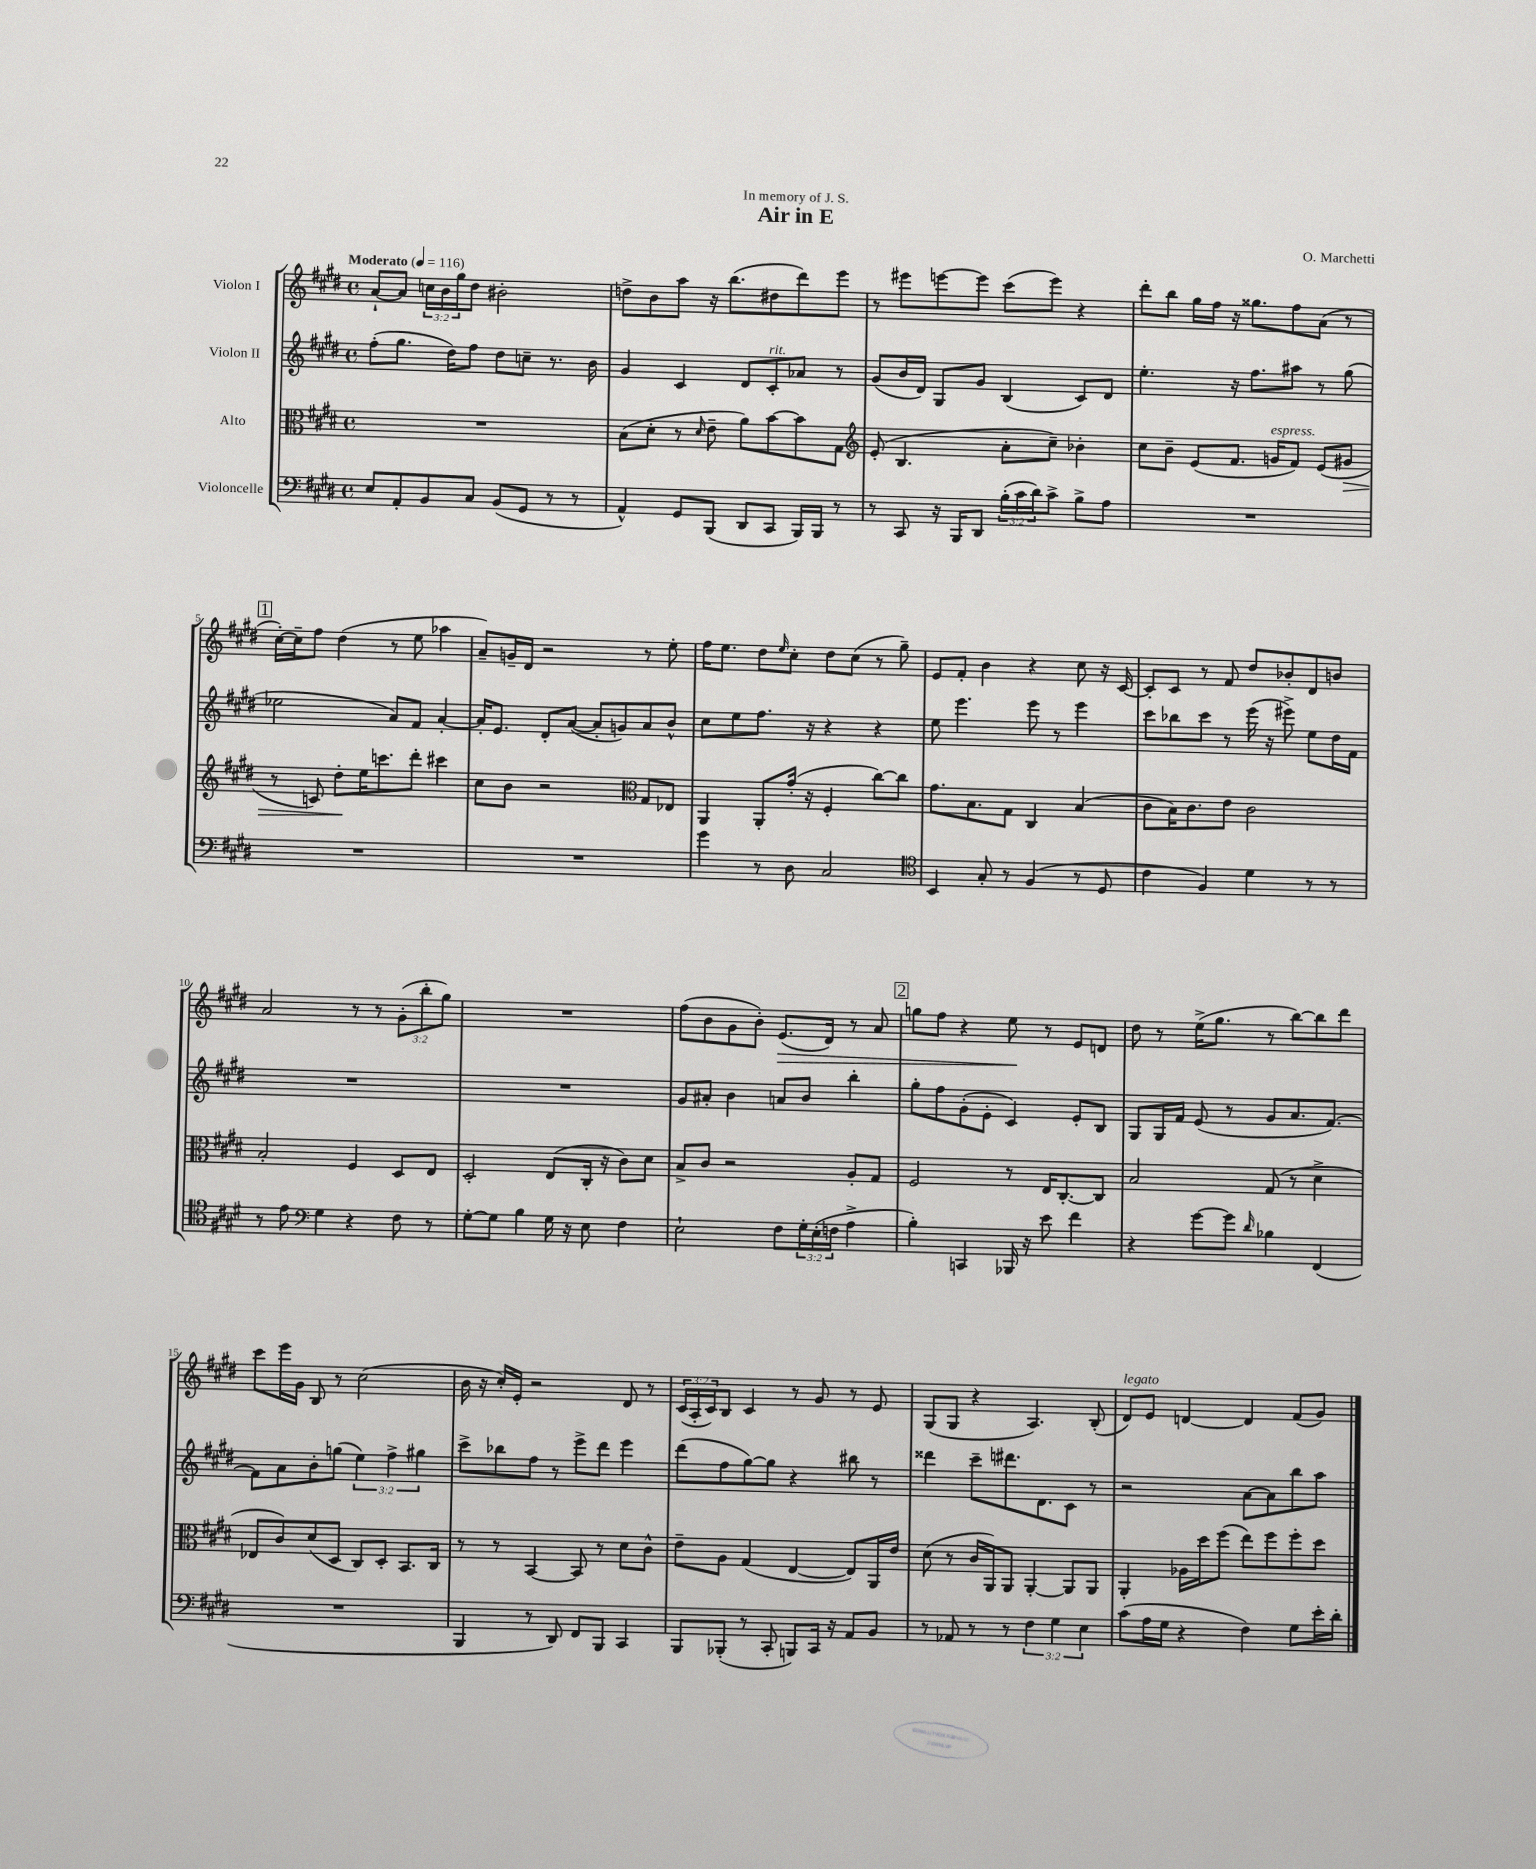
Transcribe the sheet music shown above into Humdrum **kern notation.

**kern	**kern	**dynam	**kern	**kern	**dynam
*part4	*part3	*part3	*part2	*part1	*part1
*staff4	*staff3	*staff3	*staff2	*staff1	*staff1
*I"Violoncelle	*I"Alto	*	*I"Violon II	*I"Violon I	*
*clefF4	*clefC3	*	*clefG2	*clefG2	*
*k[f#c#g#d#]	*k[f#c#g#d#]	*	*k[f#c#g#d#]	*k[f#c#g#d#]	*
*M4/4	*M4/4	*	*M4/4	*M4/4	*
*met(c)	*met(c)	*	*met(c)	*met(c)	*
*MM116	*MM116	*	*MM116	*MM116	*
=1	=1	=1	=1	=1	=1
!	!	!	!	!LO:TX:a:B:t=Moderato	!
8E/L	1r	.	(8ff#'\L	[8a`/L	.
8AA'/	.	.	8.gg#\J	8a/J]	.
8BB/	.	.	.	24ccn\LL	.
.	.	.	.	24b\	.
.	.	.	16dd#\KL)	.	.
.	.	.	.	24gg#\J	.
8C#/J	.	.	8ff#\J	8dd#\J	.
(8BB/L	.	.	8dd#\L	2b#X'\	.
8GG#/J	.	.	8ccn~\J	.	.
8r	.	.	8.r	.	.
8r	.	.	.	.	.
.	.	.	16b\	.	.
=2	=2	=2	=2	=2	=2
4AA^^/)	(8B\L	.	4g#/	8ddn^\L	.
.	8d#'\J	.	.	8b\	.
8GG#/L	8r	.	4c#/	8aa\J	.
.	16qqd#/	.	.	.	.
(8BBB/J	8e~\	.	.	16r	.
.	.	.	.	(8.bb\L	.
8DD#/L	8a\L)	.	8d#/L	.	.
!	!	!	!LO:TX:a:i:t=rit.	!	!
8CC#/J	[8b\	.	8c#'/	8dd#X\	.
16BBB/LL)	8b\]	.	8a-X/J	8ddd#\)	.
16BBB/JJ	.	.	.	.	.
8r	8G#\J	.	8r	8eee\J	.
=3	=3	=3	=3	=3	=3
*	*clefG2	*	*	*	*
8r	(8e'/	.	(8g#/L	8r	.
8CC#/	4.B/	.	16b/L	8eee#X\L	.
.	.	.	16d#/JJ)	.	.
16r	.	.	8G#/L	[8eeen\	.
16BBB/KL	.	.	.	.	.
8DD#/J	.	.	8g#/J	8eee\J]	.
(24B'\LL	8a'\L	.	(4B/	(8ccc#\L	.
24c#\	.	.	.	.	.
24d#\J)	.	.	.	.	.
8c#^\J	8cc#~\J)	.	.	8eee\J)	.
8B^\L	4b-X'\	.	8c#/L)	4r	.
8A\J	.	.	8d#/J	.	.
=4	=4	=4	=4	=4	=4
1r	8cc#\L	.	4.ee'\	8ddd#'\L	.
.	8b~\J	.	.	8bb\J	.
.	(8e/L	.	.	16gg#\LL	.
.	.	.	.	16ff#\JJ	.
.	8.f#/J	.	16r	16r	.
.	.	.	8.ff#\L	8.gg##X\L	.
!	!LO:TX:a:i:t=espress.	!	!	!	!
.	16gn/KL	.	.	.	.
.	8f#/J)	.	8aa#X\J	8ff#\	.
.	(8e/L	.	8r	(8a\J	.
!	!	!LO:HP:b	!	!	!
.	8g#X/J	>	(8gg#\	8r	.
!!LO:LB:g=z
!!LO:REH:place=s1:t=1
=5	=5	=5	=5	=5	=5
1r	8r	.	2ee-X\	[16cc#'\LL)	.
.	.	.	.	16cc#~\J]	.
.	8cn/)	.	.	8ff#\J	.
.	8dd#'\L	.	.	(4dd#\	.
.	16ee\K	]	.	.	.
.	8.cccn\	.	.	.	.
.	.	.	8a/L)	8r	.
.	8ddd#'\J	.	8f#/J	8ee\	.
.	4ccc#X\	.	[4a'/	4aa-X\	.
=6	=6	=6	=6	=6	=6
1r	8cc#\L	.	16a'/KL]	8a~/L)	.
.	.	.	8.e/J	.	.
.	8b\J	.	.	16gn~/L	.
.	.	.	.	16d#/JJ	.
.	2r	.	8d#'/L	2r	.
.	.	.	([8a/J	.	.
.	.	.	8a'/L]	.	.
.	.	.	8gn/)	.	.
*	*clefC3	*	*	*	*
.	8G#/L	.	8a/	8r	.
.	8E-X/J	.	8b^^/J	8ee'\	.
=7	=7	=7	=7	=7	=7
4g#\	4AA/	.	8cc#\L	16ff#\KL	.
.	.	.	.	8.ee\J	.
.	.	.	8ee\	.	.
8r	8AA'/L	.	8.ff#\J	8dd#\L	.
.	.	.	.	16qqee/	.
8D#\	(16g#'/Jk	.	.	8cc#'\J	.
.	16r	.	16r	.	.
2C#/	4F#'/	.	4r	8dd#\L	.
.	.	.	.	(8cc#\J	.
.	[8cc#\L)	.	4r	8r	.
.	8cc#\J]	.	.	8gg#~\)	.
=8	=8	=8	=8	=8	=8
*clefC4	*	*	*	*	*
4BB/	8.g#\L	.	8ee\	8e/L	.
.	.	.	4.eee\	8f#'/J	.
.	8.B\	.	.	.	.
8G#'/	.	.	.	4b\	.
8r	8G#\J	.	.	.	.
(4F#/	4C#/	.	8eee\	4r	.
.	.	.	8r	.	.
8r	(4B/	.	4eee\	8cc#\	.
8D#/	.	.	.	16r	.
.	.	.	.	[16c#/	.
=9	=9	=9	=9	=9	=9
4c#\	8c#\L	.	8ccc#\L	8c#'/L]	.
.	16B\K)	.	8bb-X\	8c#/J	.
.	8.c#\	.	.	.	.
4F#/)	.	.	8ccc#\J	8r	.
.	8e\J	.	8r	8f#/	.
4d#\	2c#\	.	(16eee\	8dd#/L	.
.	.	.	16r	.	.
.	.	.	8eee#X^\)	8b-X'/	.
8r	.	.	8ee\L	8d#/	.
8r	.	.	16dd#\L	8bn/J	.
.	.	.	16f#\JJ	.	.
!!LO:LB:g=z
=10	=10	=10	=10	=10	=10
8r	2B'/	.	1r	2a/	.
8e\	.	.	.	.	.
*clefF4	*	*	*	*	*
4G#\	.	.	.	.	.
4r	4F#/	.	.	8r	.
.	.	.	.	8r	.
8F#\	8D#/L	.	.	(12g#'\L	.
.	.	.	.	12bb'\	.
8r	8E/J	.	.	.	.
.	.	.	.	12gg#\J)	.
=11	=11	=11	=11	=11	=11
[8G#'\L	2D#'/	.	1r	1r	.
8G#\J]	.	.	.	.	.
4B\	.	.	.	.	.
16G#\	(8E/L	.	.	.	.
16r	.	.	.	.	.
8E\	16C#'/Jk	.	.	.	.
.	16r	.	.	.	.
4F#\	8c#\L)	.	.	.	.
.	8d#\J	.	.	.	.
=12	=12	=12	=12	=12	=12
2E`\	8B^/L	.	8g#/L	(8ff#\L	.
.	8c#/J	.	8a#X'/J	8b\	.
.	2r	.	4b\	8g#\	.
.	.	.	.	8b'\J)	.
!	!	!	!	!	!LO:HP:b
8F#\L	.	.	8an/L	(8.e/L	>
24G#'\L	.	.	8b/J	.	.
(24E'\	.	.	.	.	.
.	.	.	.	16d#/Jk)	.
24Fn\JJ	.	.	.	.	.
4A^\	8A'/L	.	4bb'\	8r	.
.	8G#/J	.	.	8a/	.
!!LO:REH:place=s1:t=2
=13	=13	=13	=13	=13	=13
4B'\)	2F#/	.	8gg#'\L	8ggn\L	.
.	.	.	8ff#\	8ff#\J	.
4CCn/	.	.	(8g#'\	4r	.
.	.	.	8e'\J	.	.
16BBB-X/	8r	.	4c#/)	8ee\	.
16r	.	.	.	.	.
8e\	16E/KL	.	.	8r	]
.	[8.C#'/	.	.	.	.
4f#\	.	.	8e'/L	8e/L	.
.	8C#/J]	.	8B/J	8dn/J	.
=14	=14	=14	=14	=14	=14
4r	2B/	.	8G#/L	8dd#\	.
.	.	.	16G#/L	8r	.
.	.	.	16f#/JJ	.	.
[8g#\L	.	.	(8e/	(16ee^\KL	.
.	.	.	.	8.gg#\J	.
8g#\J]	.	.	8r	.	.
16qqd#/	.	.	.	.	.
4B-X\	(8G#/	.	8g#/L	8r	.
.	8r	.	8.a/	[8bb\L)	.
(4FF#/	4d#^\	.	.	8bb\]	.
.	.	.	[8.f#/J)	.	.
.	.	.	.	8ddd#\J	.
!!LO:LB:g=z
=15	=15	=15	=15	=15	=15
1r	8E-X/L	.	8f#\L]	8ccc#\L	.
.	8c#/)	.	8a\	16eee\L	.
.	.	.	.	16g#\JJ	.
.	(8d#/	.	8b'\	8B/	.
.	8D#/J	.	(8ggn\J	8r	.
.	8C#/L)	.	6ee\)	(2cc#\	.
.	8D#'/J	.	.	.	.
.	.	.	6ff#^\	.	.
.	8.BB/L	.	.	.	.
.	.	.	6gg#X\	.	.
.	16C#/Jk	.	.	.	.
=16	=16	=16	=16	=16	=16
4BBB/	8r	.	8ccc#^\L	16b\	.
.	.	.	.	16r	.
.	8r	.	8bb-X\	16cc#'/LL)	.
.	.	.	.	16e'/JJ	.
8r	[4BB/	.	8ff#\J	2r	.
8DD#/)	.	.	8r	.	.
8FF#/L	8BB/]	.	8eee^\L	.	.
8BBB/J	8r	.	8ddd#\J	.	.
4CC#/	8d#\L	.	4eee\	8d#/	.
.	8c#^^\J	.	.	8r	.
=17	=17	=17	=17	=17	=17
8BBB/L	8e~\L	.	(8ddd#\L	(24c#/LL	.
.	.	.	.	24A'/	.
.	.	.	.	24c#/J)	.
(8BBB-X'/J	8A\J	.	8ff#\	8B/J	.
8r	(4G#/	.	[8gg#\)	4c#/	.
8CC#'/	.	.	8gg#\J]	.	.
8BBBn/L)	[4E/	.	4r	8r	.
16CC#/Jk	.	.	.	8g#/	.
16r	.	.	.	.	.
8AA/L	8E/L])	.	8bb#X\	8r	.
8BB/J	16AA/L	.	8r	8e/	.
.	16e/JJ	.	.	.	.
=18	=18	=18	=18	=18	=18
8r	(8d#\	.	4ddd##X\	(8G#/L	.
8AA-X/	8r	.	.	8G#/J	.
8r	16c#/LL	.	8ccc#~\L	4r	.
.	16AA/J)	.	.	.	.
8r	8AA/J	.	8.ddd#X\	.	.
6F#\	[4AA'/	.	.	4.A/)	.
.	.	.	8.d#\	.	.
6G#\	.	.	.	.	.
.	8AA/L]	.	8c#\J	.	.
6E\	.	.	.	.	.
.	8AA/J	.	8r	(8B'/	.
=19	=19	=19	=19	=19	=19
!	!	!	!	!LO:TX:a:i:t=legato	!
(8c#\L	4AA'/	.	2r	8d#/L)	.
16A\L	.	.	.	8e/J	.
16G#\JJ	.	.	.	.	.
4r	16A-X\LL	.	.	[4dn/	.
.	16dd#\J	.	.	.	.
.	(8ff#\J	.	.	.	.
4F#\)	8ee\L)	.	[8a\L	4d/]	.
.	8ff#\	.	8a\]	.	.
8G#\L	8ff#'\	.	8bb\	(8f#/L	.
16e'\L	8dd#\J	.	8aa\J	8g#/J)	.
16d#'\JJ	.	.	.	.	.
==	==	==	==	==	==
*-	*-	*-	*-	*-	*-
